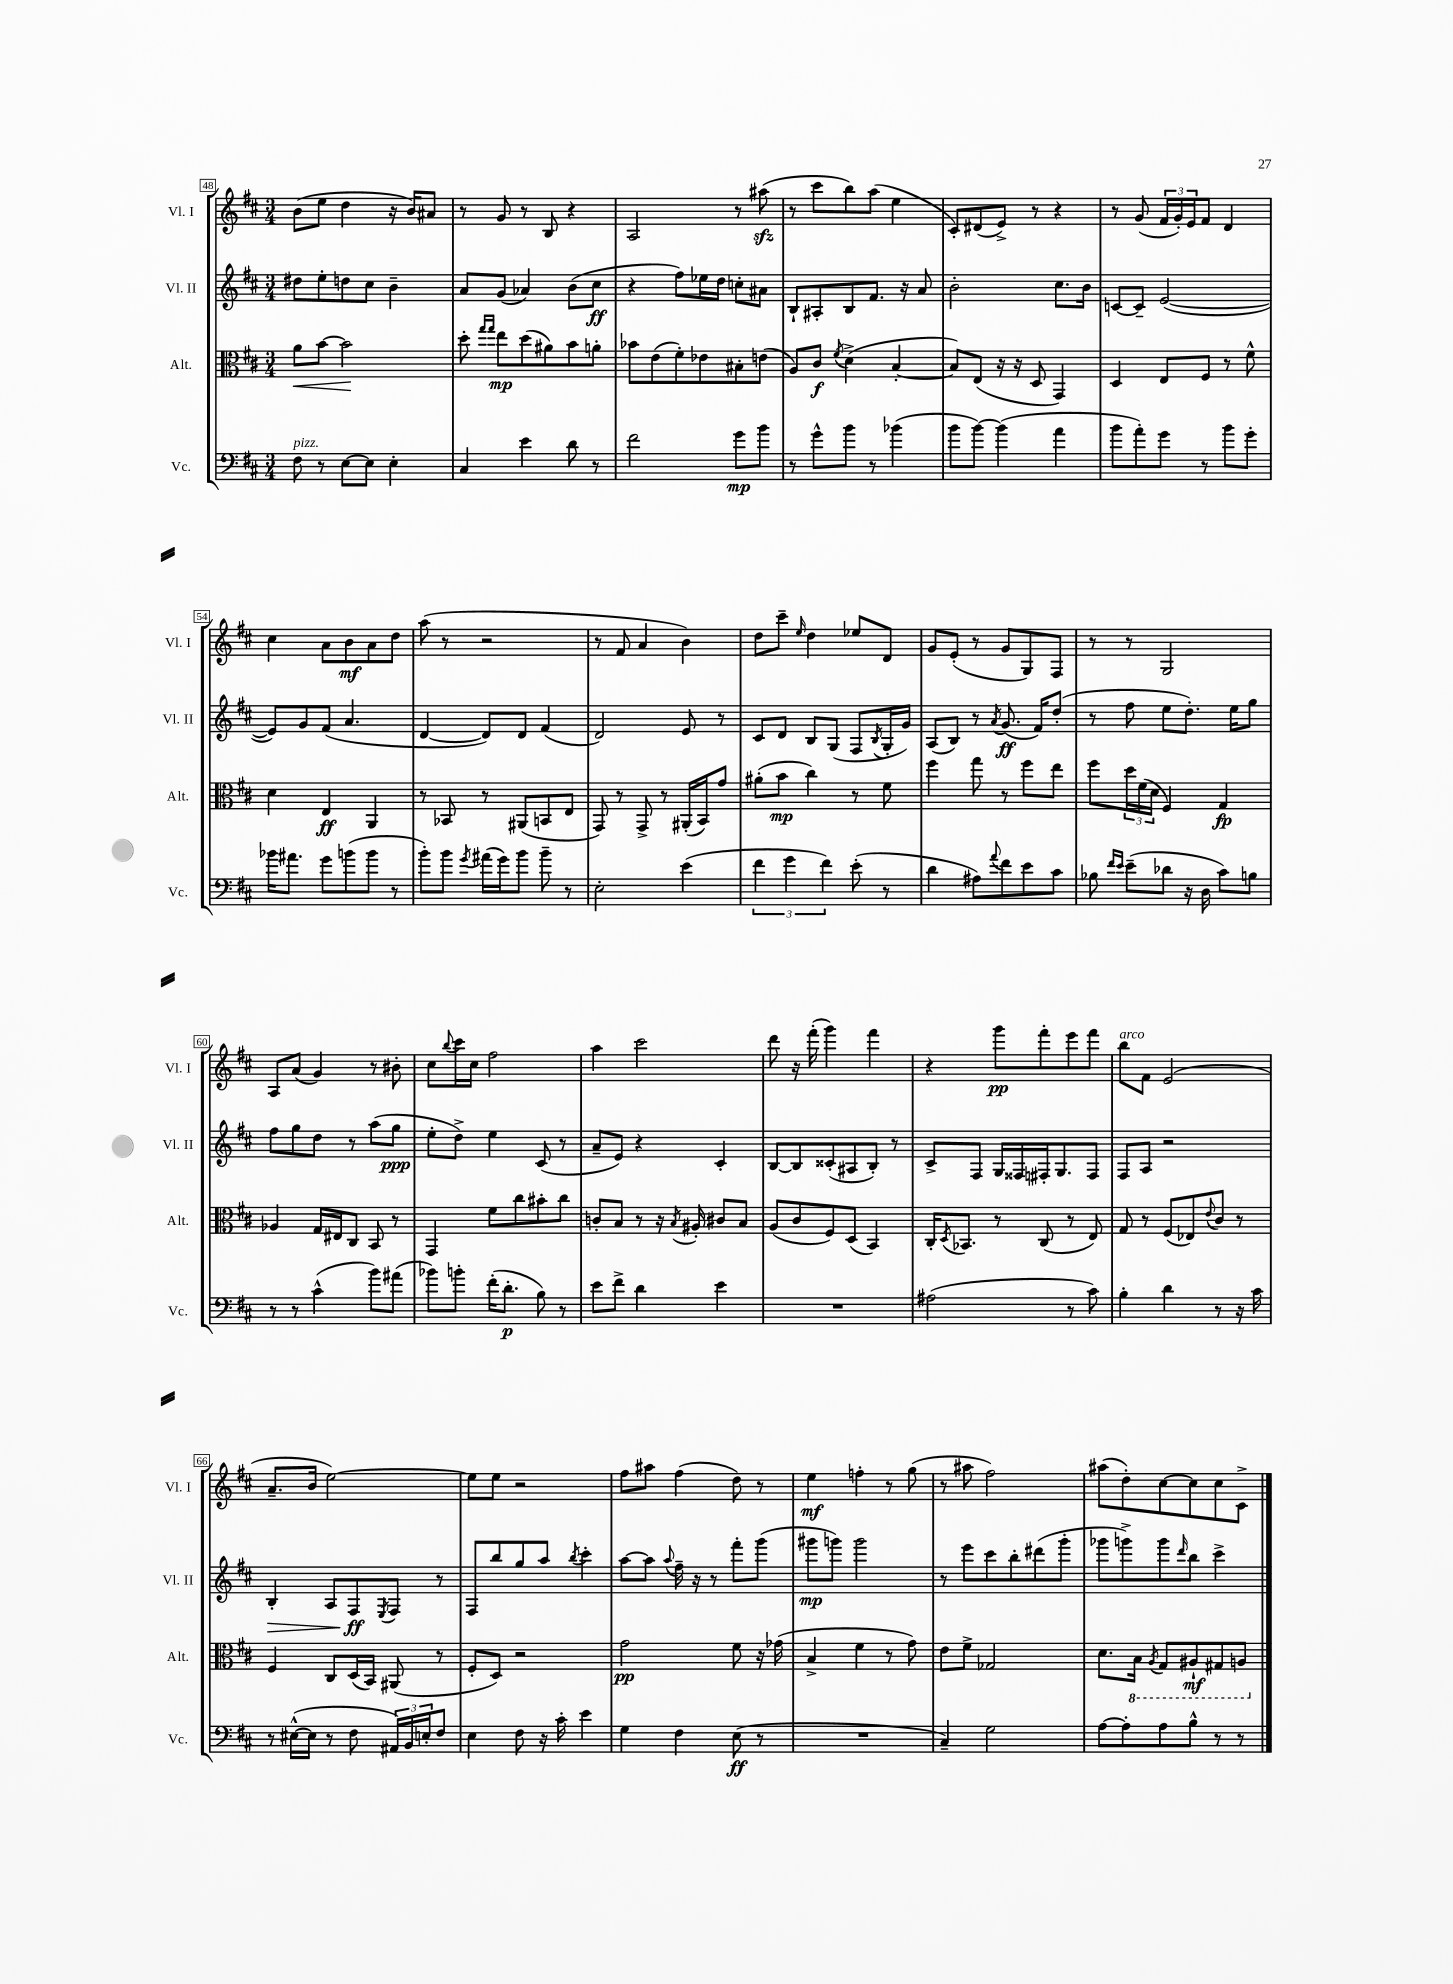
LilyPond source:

<<
\new StaffGroup <<
\new Staff = "s0" \with { instrumentName = "Vl. I" shortInstrumentName = "Vl. I" } {
    \clef treble \key d \major \numericTimeSignature \time 3/4
    b'8( e''8 d''4 r16 b'16) ais'8 |
    r8 g'8 r8 b8 r4 |
    a2 r8 ais''8\sfz( |
    r8 cis'''8 b''8) a''8( e''4 |
    cis'8-.) dis'8( e'8->) r8 r4 |
    r8 g'8( \tuplet 3/2 { fis'16 g'16-.) e'16 } fis'8 d'4 |
    cis''4 a'8 b'8\mf a'8 d''8 |
    a''8( r8 r2 |
    r8 fis'8 a'4 b'4) |
    d''8 cis'''8-- \grace { e''16 } d''4 ees''8 d'8 |
    g'8 e'8-.( r8 g'8 g8) fis8 |
    r8 r8 g2 |
    a8 a'8( g'4) r8 bis'8-. |
    cis''8 \appoggiatura { b''8 } cis'''16 cis''16 fis''2 |
    a''4 cis'''2 |
    d'''8 r16 fis'''16-.( g'''4) fis'''4 |
    r4 g'''8\pp fis'''8-. e'''8 fis'''8 |
    b''8^\markup { \italic "arco" } fis'8 e'2( |
    a'8.-- b'16 e''2~) |
    e''8 e''8 r2 |
    fis''8 ais''8 fis''4( d''8) r8 |
    e''4\mf f''4-. r8 g''8( |
    r8 ais''8 fis''2) |
    ais''8( d''8-.) cis''8~ cis''8 cis''8 cis'8-> \bar "|." |
}
\new Staff = "s1" \with { instrumentName = "Vl. II" shortInstrumentName = "Vl. II" } {
    \clef treble \key d \major \numericTimeSignature \time 3/4
    dis''8 e''8-. d''8 cis''8 b'4-- |
    a'8 g'8( aes'4) b'8( cis''8\ff |
    r4 fis''8) ees''16 d''16 c''8-. ais'8 |
    b8-! ais8-. b8 fis'8. r16 a'8 |
    b'2-. cis''8. b'16 |
    c'8~ c'8-- e'2~( |
    e'8) g'8 fis'8( a'4. |
    d'4~ d'8) d'8 fis'4( |
    d'2) e'8 r8 |
    cis'8 d'8 b8 g8( fis8 \acciaccatura { b8 } g16-. g'16) |
    a8( b8) r8 \acciaccatura { a'8 } g'8.\ff( fis'16) d''8-.( |
    r8 fis''8 e''8 d''8.-.) e''16 g''8 |
    fis''8 g''8 d''8 r8 a''8( g''8\ppp |
    e''8-. d''8->) e''4 cis'8( r8 |
    a'8-- e'8) r4 cis'4-. |
    b8~ b8 cisis'8-.( ais8 b8-.) r8 |
    cis'8-> fis8 g16 fisis16 fis16-. g8. fis8 |
    fis8 a8 r2 |
    b4-.\> a8 fis8\ff\! \acciaccatura { e8 } fis8 r8 |
    fis8 b''8 g''8 a''8 \acciaccatura { b''8 } cis'''4-. |
    a''8~ a''8 \appoggiatura { a''8 } fis''16-- r16 r8 fis'''8-. g'''8( |
    gis'''8\mp g'''8) g'''2 |
    r8 e'''8 cis'''8 b''8-. dis'''8( g'''8-. |
    ges'''8 g'''8->) g'''8 \grace { d'''16 } b''8 cis'''4-> \bar "|." |
}
\new Staff = "s2" \with { instrumentName = "Alt." shortInstrumentName = "Alt." } {
    \clef alto \key d \major \numericTimeSignature \time 3/4
    a'8\< b'8~ b'2\! |
    d''8-. \grace { g''16 g''16 } e''8\mp d''8( ais'8) b'8 a'8-. |
    bes'8 e'8( fis'8-.) ees'8 bis8-. e'8( |
    a8) cis'8\f \acciaccatura { fis'8 } d'4->( b4~-. |
    b8) e8( r16 r16 d8 g,4) |
    d4 e8 fis8 r8 fis'8-^ |
    d'4 e4\ff a,4 |
    r8 bes,8 r8 ais,8( b,8 e8 |
    g,8) r8 g,8-> r8 ais,16-.( b,16) g'8 |
    ais'8-.( b'8\mp cis''4) r8 fis'8 |
    fis''4 g''8 r8 fis''8 e''8 |
    fis''8 \tuplet 3/2 { d''16 fis'16( d'16 } fis4) g4\fp |
    aes4 g16 eis16 cis8 b,8 r8 |
    g,4 fis'8 cis''8 bis'8-. cis''8 |
    c'8-. b8 r8 r16 \acciaccatura { b8 } ais16-. cis'8 b8 |
    a8( cis'8 fis8) d8( b,4) |
    cis16-. \acciaccatura { d8 } bes,8. r8 cis8( r8 e8) |
    g8 r8 fis8( ees8) \appoggiatura { e'8 } cis'8 r8 |
    fis4 cis8 d16( b,16) ais,8( r8 |
    fis8-. d8) r2 |
    g'2\pp fis'8 r16 ges'16( |
    b4-> fis'4 r8 g'8) |
    e'8 fis'8-> ges2 |
    d'8. \ottava #-1 b,16 \acciaccatura { a,8 } g,8 ais,8-!\mf gis,8 a,8 \ottava #0 \bar "|." |
}
\new Staff = "s3" \with { instrumentName = "Vc." shortInstrumentName = "Vc." } {
    \clef bass \key d \major \numericTimeSignature \time 3/4
    fis8^\markup { \italic "pizz." } r8 e8~ e8 e4-. |
    cis4 e'4 d'8 r8 |
    fis'2 g'8\mp b'8 |
    r8 g'8-^ b'8 r8 bes'4( |
    b'8 b'8~) b'4( a'4 |
    b'8 a'8-.) g'8 r8 b'8 g'8-. |
    bes'16 ais'8. g'8 b'8( b'8 r8 |
    b'8-.) b'8 \acciaccatura { g'8 } ais'16( g'16) b'8 b'8-- r8 |
    e2-. e'4( |
    \tuplet 3/2 { fis'4 g'4 fis'4) } e'8-.( r8 |
    d'4 ais8) \appoggiatura { a'8 } fis'8 e'8 cis'8 |
    bes8 \grace { fis'16 e'16 } e'8--( des'8 r16 d16 cis'8) b8 |
    r8 r8 cis'4-^( b'8) ais'8( |
    bes'8) b'8-. fis'16-.( d'8.-.\p b8) r8 |
    e'8 fis'8-> d'4 e'4 |
    R2. |
    ais2( r8 cis'8) |
    b4-. d'4 r8 r16 cis'16 |
    r8 eis16~-^( eis16 r8 fis8 \tuplet 3/2 { ais,16) b,16 e16-. } fis8 |
    e4 fis8 r16 cis'16-. e'4 |
    g4 fis4 e8\ff( r8 |
    R2. |
    cis4--) g2 |
    a8~ a8-. a8 b8-^ r8 r8 \bar "|." |
}
>>
>>
\layout { \context { \Score currentBarNumber = #48 \override BarNumber.stencil = #(make-stencil-boxer 0.1 0.3 ly:text-interface::print) } }
